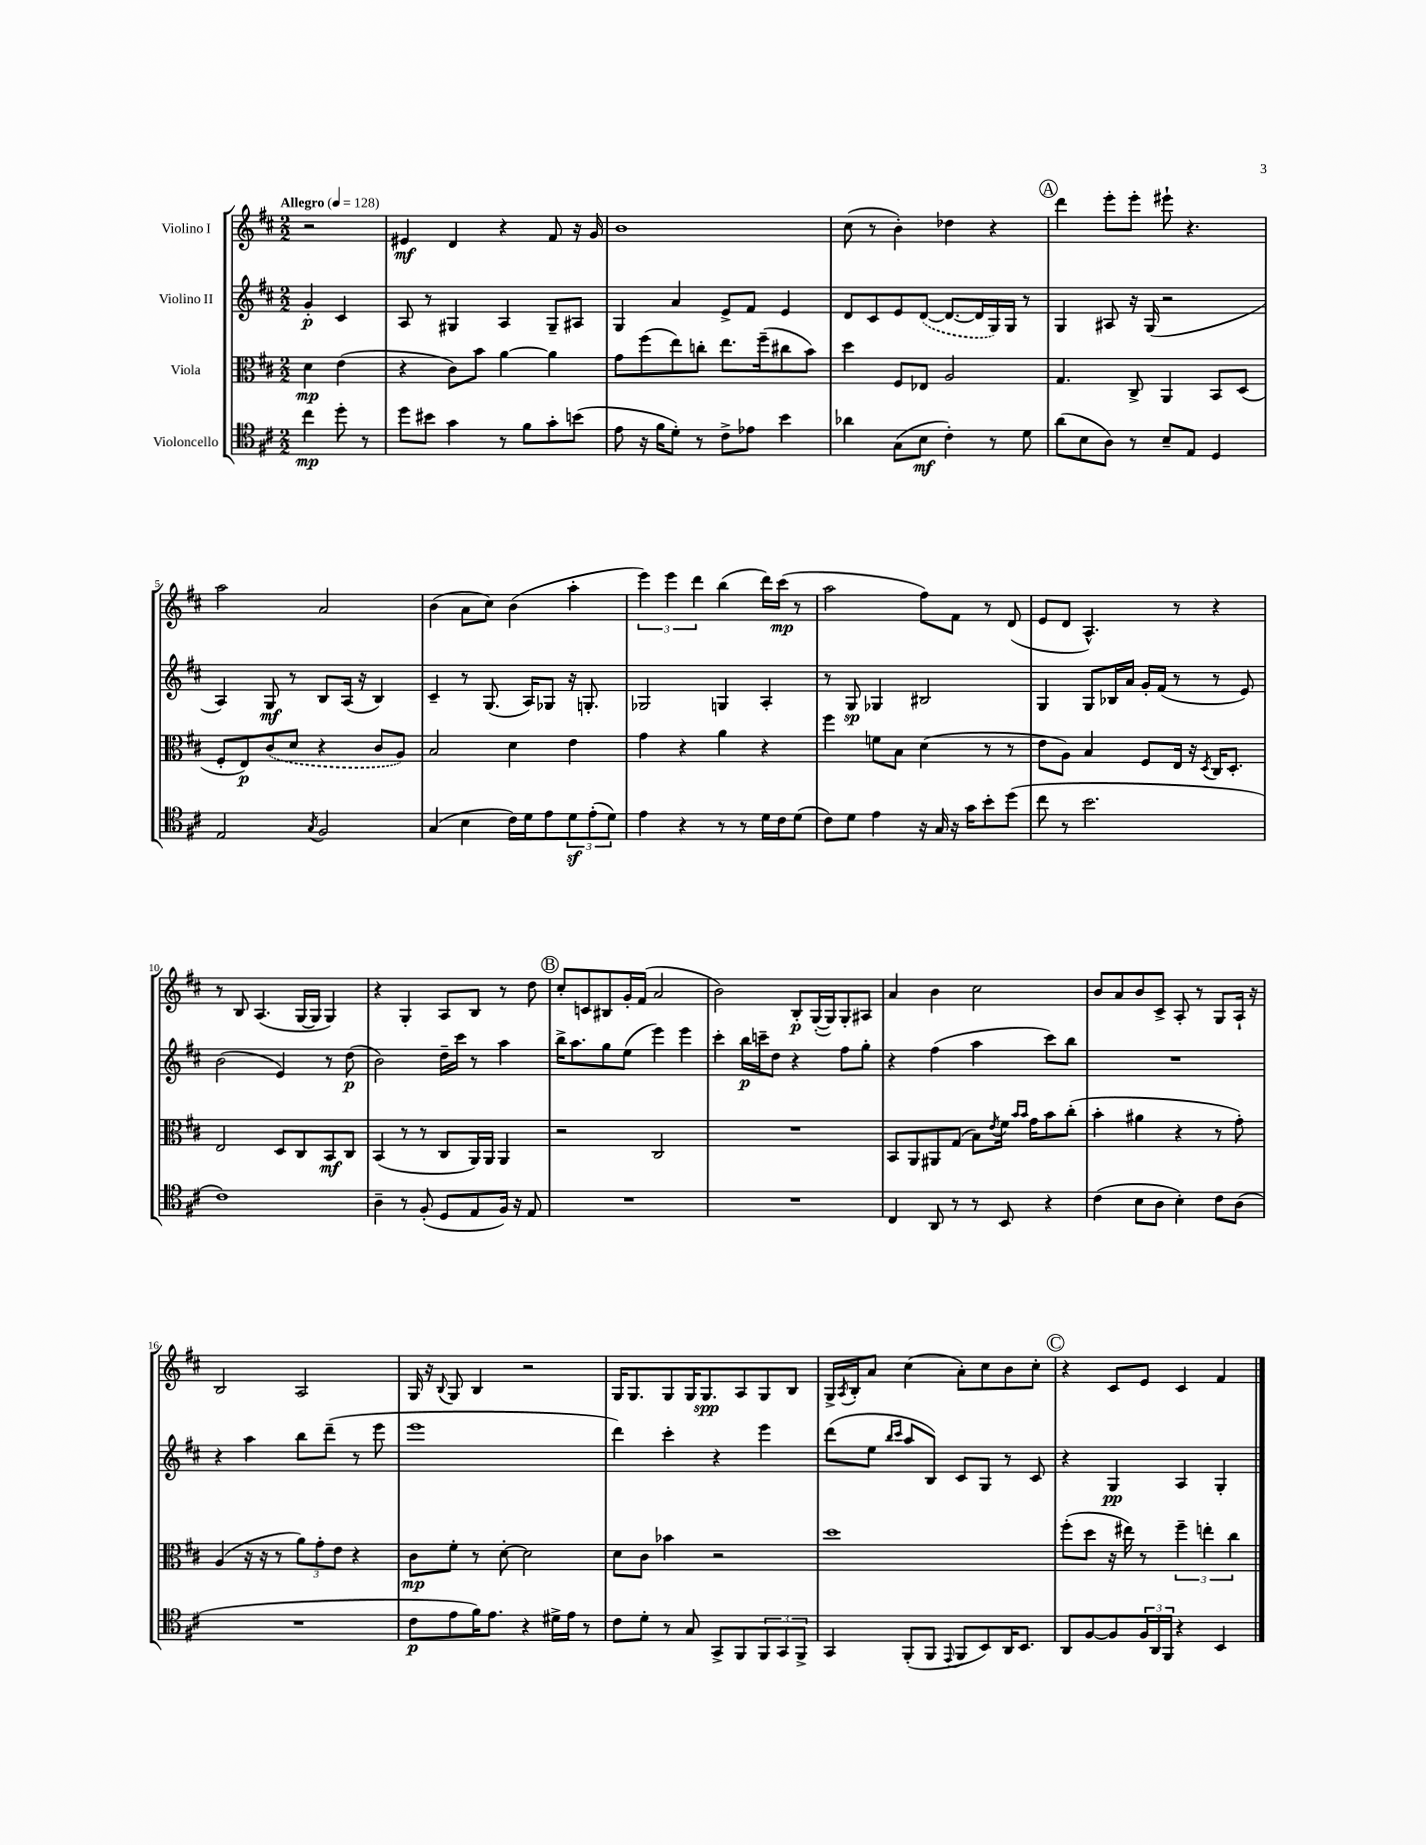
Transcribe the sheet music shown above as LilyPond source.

<<
\new StaffGroup <<
\new Staff = "s0" \with { instrumentName = "Violino I" } {
    \clef treble \key d \major \numericTimeSignature \time 2/2 \partial 2 \tempo "Allegro" 4 = 128
    r2 |
    eis'4\mf d'4 r4 fis'8 r16 g'16 |
    b'1 |
    cis''8( r8 b'4-.) des''4 r4 |
    \mark \markup { \circle "A" } d'''4 e'''8-. e'''8-. eis'''8-! r4. |
    a''2 a'2 |
    b'4( a'8 cis''8) b'4( a''4-. |
    \tuplet 3/2 { e'''4) e'''4 d'''4 } b''4( d'''16) cis'''16\mp( r8 |
    a''2 fis''8) fis'8 r8 d'8( |
    e'8 d'8 a4.-^) r8 r4 |
    r8 b8 a4.( g16~ g16 g4) |
    r4 g4-. a8 b8 r8 d''8 |
    \mark \markup { \circle "B" } cis''8-. c'8 bis8 g'16-. fis'16( a'2 |
    b'2) b8-.\p g16~-.( g16) g8-. ais8 |
    a'4 b'4 cis''2 |
    b'8 a'8 b'8 cis'8-> a8-. r8 g8 a16-! r16 |
    b2 a2 |
    g16 r16 \appoggiatura { b8 } g8 b4 r2 |
    g16 g8. g8 g16 g8.\spp a8 g8 b8 |
    g16-> \acciaccatura { a8 } b16-. a'8 cis''4( a'8-.) cis''8 b'8 cis''8-. |
    \mark \markup { \circle "C" } r4 cis'8 e'8 cis'4 fis'4 \bar "|." |
}
\new Staff = "s1" \with { instrumentName = "Violino II" } {
    \clef treble \key d \major \numericTimeSignature \time 2/2 \partial 2
    g'4-.\p cis'4 |
    a8 r8 gis4 a4 gis8-- ais8 |
    g4 a'4 e'8-> fis'8 e'4 |
    d'8 cis'8 e'8 \once \slurDashed d'8~( d'8.~ d'16 g16) g16 r8 |
    \mark \markup { \circle "A" } g4 ais8 r16 g16( r2 |
    a4) g8\mf r8 b8 a16( r16 b4) |
    cis'4-- r8 g8.( a16) ges8 r16 g8.-. |
    ges2 g4 a4-. |
    r8 g8\sp ges4 bis2 |
    g4 g8 bes16 a'16 g'16-. fis'16( r8 r8 e'8) |
    b'2( e'4) r8 d''8\p( |
    b'2) d''16-- cis'''16 r8 a''4 |
    \mark \markup { \circle "B" } b''16-> a''8. g''8 e''8( e'''4) e'''4 |
    cis'''4-. b''16\p c'''16-- d''8 r4 fis''8 g''8-. |
    r4 fis''4( a''4 cis'''8) b''8 |
    R1 |
    r4 a''4 b''8 d'''8--( r8 e'''8 |
    e'''1 |
    d'''4) cis'''4-. r4 e'''4 |
    d'''8( e''8 \grace { b''16 cis'''16 } a''8 b8) cis'8 g8 r8 cis'8 |
    \mark \markup { \circle "C" } r4 g4\pp a4 g4-. \bar "|." |
}
\new Staff = "s2" \with { instrumentName = "Viola" } {
    \clef alto \key d \major \numericTimeSignature \time 2/2 \partial 2
    d'4\mp e'4( |
    r4 cis'8) b'8 a'4~ a'4 |
    g'8 fis''8( e''8) c''8-. e''8. fis''16--( cis''8 b'8) |
    d''4 fis8 ees8 a2 |
    \mark \markup { \circle "A" } g4. cis8-> a,4 b,8 d8( |
    fis8-. e8\p) \once \slurDashed cis'8( d'8 r4 cis'8 a8) |
    b2 d'4 e'4 |
    g'4 r4 a'4 r4 |
    fis''4 f'8 b8 d'4( r8 r8 |
    e'8 a8) b4 fis8 e16 r16 \acciaccatura { d8 } cis16 d8.-. |
    e2 d8 cis8 b,8\mf cis8 |
    b,4( r8 r8 cis8 a,16) a,16 a,4 |
    \mark \markup { \circle "B" } r2 cis2 |
    R1 |
    b,8 a,8 ais,8 g8( b8) \acciaccatura { e'8 } fis'16 \grace { b'16 b'16 } g'16 b'8 cis''8-.( |
    b'4-. ais'4 r4 r8 g'8-.) |
    a4( r16 r16 r8 \tuplet 3/2 { a'8) g'8-. e'8 } r4 |
    cis'8\mp fis'8-. r8 d'8~-. d'2 |
    d'8 cis'8 bes'4 r2 |
    d''1 |
    \mark \markup { \circle "C" } fis''8-.( d''8 r16 eis''16) r8 \tuplet 3/2 { fis''4-- e''4-. cis''4 } \bar "|." |
}
\new Staff = "s3" \with { instrumentName = "Violoncello" } {
    \clef tenor \key d \major \numericTimeSignature \time 2/2 \partial 2
    cis''4\mp d''8-. r8 |
    d''8 bis'8 g'4 r8 fis'8 g'8-. b'8( |
    e'8 r16 fis'16 d'8-.) r8 cis'8-> ees'8 b'4 |
    aes'4 g8( b8\mf cis'4-.) r8 d'8 |
    \mark \markup { \circle "A" } a'8( b8 a8) r8 b8-- e8 d4 |
    e2 \acciaccatura { g8 } fis2 |
    g4( b4 cis'16) d'16 e'8 \tuplet 3/2 { d'8\sf e'8-.( d'8) } |
    e'4 r4 r8 r8 d'16 cis'16 d'8( |
    cis'8) d'8 e'4 r16 g16 r16 g'16 b'8-. d''8( |
    cis''8 r8 b'2. |
    cis'1) |
    a4-- r8 fis8-.( d8 e8 fis16) r16 e8 |
    \mark \markup { \circle "B" } R1 |
    R1 |
    cis4 a,8 r8 r8 b,8 r4 |
    cis'4( b8 a8 b4-.) cis'8 a8( |
    R1 |
    cis'8\p e'8 fis'16) e'8. r4 dis'16-> e'16 r8 |
    cis'8 d'8-. r8 g8 g,8-> fis,8 \tuplet 3/2 { fis,8 g,8 fis,8-> } |
    g,4 fis,8-.( fis,8 \appoggiatura { e,8 } fis,8 b,8) a,16 b,8. |
    \mark \markup { \circle "C" } a,8 fis8~ fis8 \tuplet 3/2 { fis16 a,16 fis,16 } r4 b,4 \bar "|." |
}
>>
>>
